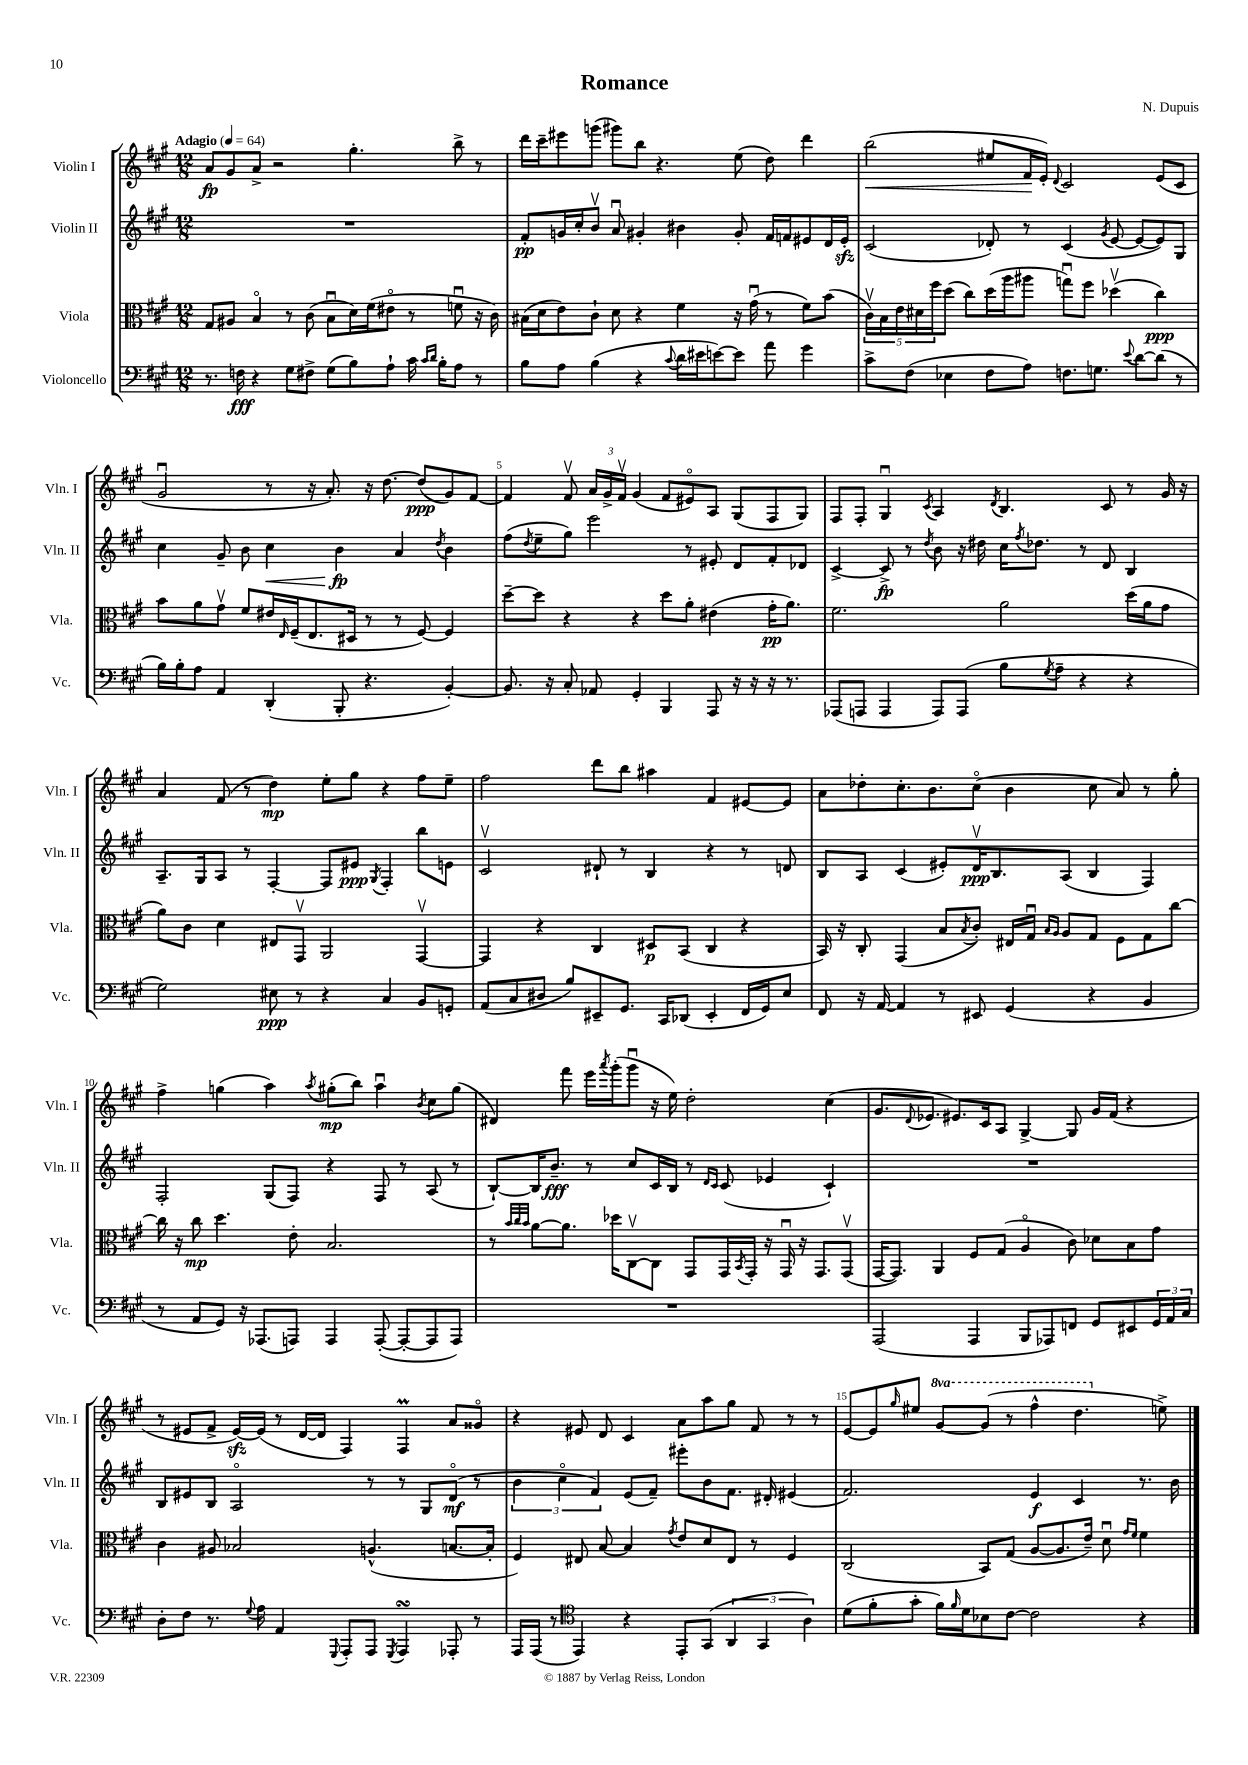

**kern	**dynam	**kern	**dynam	**kern	**dynam	**kern	**dynam
*part4	*part4	*part3	*part3	*part2	*part2	*part1	*part1
*staff4	*staff4	*staff3	*staff3	*staff2	*staff2	*staff1	*staff1
*I"Violoncello	*	*I"Viola	*	*I"Violin II	*	*I"Violin I	*
*I'Vc.	*	*I'Vla.	*	*I'Vln. II	*	*I'Vln. I	*
*clefF4	*	*clefC3	*	*clefG2	*	*clefG2	*
*k[f#c#g#]	*	*k[f#c#g#]	*	*k[f#c#g#]	*	*k[f#c#g#]	*
*M12/8	*	*M12/8	*	*M12/8	*	*M12/8	*
*MM64	*	*MM64	*	*MM64	*	*MM64	*
=1	=1	=1	=1	=1	=1	=1	=1
!	!	!	!	!	!	!LO:TX:a:B:t=Adagio	!
8.r	.	8G#/L	.	1.r	.	8a/L	fp
.	.	8A#X/J	.	.	.	8g#/	.
16Fn\	fff	.	.	.	.	.	.
4r	.	4B/	.	.	.	8a^/J	.
.	.	.	.	.	.	2r	.
8G#\L	.	8r	.	.	.	.	.
8F#X^\J	.	(8c#\	.	.	.	.	.
(8G#\L	.	8Bu\L	.	.	.	.	.
8B\)	.	16d\L)	.	.	.	4.gg#'\	.
.	.	(16f#\J	.	.	.	.	.
8A`\J	.	8e#X\J	.	.	.	.	.
16c#\	.	8r	.	.	.	.	.
16qqc#/LL	.	.	.	.	.	.	.
16qqd/JJ	.	.	.	.	.	.	.
16B'\KL	.	.	.	.	.	.	.
8A\J	.	8fnu\	.	.	.	8bb^\	.
8r	.	16r	.	.	.	8r	.
.	.	16c#\)	.	.	.	.	.
=2	=2	=2	=2	=2	=2	=2	=2
8B\L	.	(16B#X\LL	.	8f#'/L	pp	16ddd\LL	.
.	.	16d\J	.	.	.	16ccc#~\J	.
8A\J	.	8e\)	.	16gn/L	.	8eee#X\	.
.	.	.	.	16cc#'/J	.	.	.
(4B\	.	8c#`\J	.	8bv/J	.	(8gggn\J	.
.	.	8d\	.	8au/	.	8ggg#X\L)	.
4r	.	4r	.	4g#X'/	.	8bb\J	.
.	.	.	.	.	.	4.r	.
8qqc#/	.	.	.	.	.	.	.
16d\LL	.	4f#\	.	4b#X\	.	.	.
16e#X\J	.	.	.	.	.	.	.
[8en\)	.	.	.	.	.	.	.
8e\J]	.	16r	.	8g#'/	.	(8ee\	.
.	.	(16g#u\	.	.	.	.	.
8a\	.	8r	.	16f#/LL	.	8dd\)	.
.	.	.	.	16fn/J	.	.	.
4g#\	.	8f#\L)	.	8e#X/	.	4ddd\	.
.	.	(8b\J	.	16d/L	.	.	.
.	.	.	.	16e#zz'/JJ	.	.	.
=3	=3	=3	=3	=3	=3	=3	=3
!	!	!	!	!	!	!	!LO:HP:b
8c#^\L	.	20c#v\LL)	.	(2c#/	.	(2bb\	<
.	.	20B\	.	.	.	.	.
.	.	20e\	.	.	.	.	.
(8F#\J	.	.	.	.	.	.	.
.	.	20d#X\	.	.	.	.	.
.	.	20ff#\J	.	.	.	.	.
4E-X\	.	(8dd\J	.	.	.	.	.
.	.	8cc#\L)	.	.	.	.	.
8F#\L	.	(16dd\L	.	8d-X'/)	.	8ee#X/L	.
.	.	16aa\J	.	.	.	.	.
8A\J)	.	8aa#X\J	.	8r	.	16f#/L	.
.	.	.	.	.	.	16e'/JJ)	[
.	.	.	.	.	.	8qqd/	.
8.Fn\L	.	8ggnu\L)	.	(4c#/	.	2c#/	.
.	.	8ff#\J	.	.	.	.	.
8.Gn\J	.	.	.	.	.	.	.
.	.	.	.	8qg#/	.	.	.
.	.	(4dd-Xv\	.	[8e/	.	.	.
8qqe/	.	.	.	.	.	.	.
[8d\L	.	.	.	8e/L_	.	.	.
(8d\J]	.	4cc#\)	ppp	8e/])	.	(8e/L	.
8r	.	.	.	8G#/J	.	8c#/J	.
!!LO:LB:g=z
=4	=4	=4	=4	=4	=4	=4	=4
16B\LL)	.	8b\L	.	4cc#\	.	2g#u/	.
16B'\J	.	.	.	.	.	.	.
8A\J	.	8a\	.	.	.	.	.
4AA/	.	8g#v\J	.	8g#~/	.	.	.
.	.	8f#/L	.	8b\	.	.	.
!	!	!	!	!	!LO:HP:b	!	!
(4DD'/	.	16e#X/L	.	4cc#\	<	8r	.
.	.	16qqE/	.	.	.	.	.
.	.	(16F#~/J	.	.	.	.	.
.	.	8.E/	.	.	.	16r	.
.	.	.	.	.	.	8.a'/)	.
8BBB'/	.	.	.	4b\	fp	.	.
.	.	16D#X/Jk	.	.	.	.	.
4.r	.	8r	.	.	.	16r	.
.	.	.	.	.	.	[8.dd\	.
.	.	8r	.	4a/	[	.	.
.	.	[8F#/)	.	.	.	(8dd/L]	ppp
.	.	.	.	8qdd/	.	.	.
[4BB'/)	.	4F#/]	.	4b\	.	8g#/)	.
.	.	.	.	.	.	[8f#/J	.
=5	=5	=5	=5	=5	=5	=5	=5
8.BB/]	.	[8dd~\L	.	(8ff#\L	.	4f#/]	.
.	.	.	.	8qdd/	.	.	.
.	.	8dd\J]	.	8ee~\	.	.	.
16r	.	.	.	.	.	.	.
8C#'/	.	4r	.	8gg#\J)	.	8f#v/	.
8AA-X/	.	.	.	2eee\	.	24a/LL	.
.	.	.	.	.	.	24g#^/	.
.	.	.	.	.	.	24f#v/JJ	.
4GG#'/	.	4r	.	.	.	(4g#/	.
4BBB/	.	8dd\L	.	.	.	8f#/L	.
.	.	8a'\J	.	8r	.	8e#X/)	.
8AAA/	.	(4e#X\	.	8e#X'/	.	8A/J	.
16r	.	.	.	8d/L	.	(8G#/L	.
16r	.	.	.	.	.	.	.
16r	.	16g#'\KL	pp	8f#'/	.	8F#/	.
8.r	.	8.a\J)	.	.	.	.	.
.	.	.	.	8d-X/J	.	8G#/J)	.
=6	=6	=6	=6	=6	=6	=6	=6
(8AAA-X/L	.	2.f#\	.	[4c#^/	.	8F#/L	.
8AAAn/J	.	.	.	.	.	8F#'/J	.
4AAA/	.	.	.	8c#^/]	fp	4G#u/	.
.	.	.	.	8r	.	.	.
.	.	.	.	8qdd/	.	8qc#/	.
8AAA/L)	.	.	.	8b\	.	4A/	.
(8AAA/J	.	.	.	16r	.	.	.
.	.	.	.	16dd#X\	.	.	.
.	.	.	.	.	.	8qd/	.
8B\L	.	2a\	.	16cc#\KL	.	4.B/	.
.	.	.	.	8qff#/	.	.	.
.	.	.	.	8.dd-X\J	.	.	.
8qG#/	.	.	.	.	.	.	.
8A~\J	.	.	.	.	.	.	.
4r	.	.	.	8r	.	.	.
.	.	.	.	8d/	.	8c#/	.
4r	.	(16dd\LL	.	4B/	.	8r	.
.	.	16a\J	.	.	.	.	.
.	.	8g#\J	.	.	.	16g#/	.
.	.	.	.	.	.	16r	.
!!LO:LB:g=z
=7	=7	=7	=7	=7	=7	=7	=7
2G#\)	.	8a\L)	.	8.A~/L	.	4a/	.
.	.	8c#\J	.	.	.	.	.
.	.	.	.	16G#/k	.	.	.
.	.	4d\	.	8A/J	.	(8f#/	.
.	.	.	.	8r	.	8r	.
8E#X\	ppp	8E#X/L	.	[4F#'/	.	4dd\)	mp
8r	.	8GG#v/J	.	.	.	.	.
4r	.	2AA/	.	8F#/L]	.	8ee'\L	.
.	.	.	.	8e#X/J	ppp	8gg#\J	.
.	.	.	.	8qG#/	.	.	.
4C#/	.	.	.	4F#'/	.	4r	.
8BB/L	.	[4GG#v/	.	8bb\L	.	8ff#\L	.
8GGn'/J	.	.	.	8en\J	.	8ee~\J	.
=8	=8	=8	=8	=8	=8	=8	=8
(8AA/L	.	4GG#/]	.	2c#v/	.	2ff#\	.
8C#/	.	.	.	.	.	.	.
8D#X/J	.	4r	.	.	.	.	.
8B/L)	.	.	.	.	.	.	.
8EE#X~/	.	4C#/	.	8d#X`/	.	8ddd\L	.
8.GG#/J	.	.	.	8r	.	8bb\J	.
.	.	8D#X/L	p	4B/	.	4aa#X\	.
16CC#/KL	.	.	.	.	.	.	.
(8DD-X/J	.	(8BB/J	.	.	.	.	.
4EE#'/	.	4C#/	.	4r	.	4f#/	.
16FF#/LL	.	4r	.	8r	.	[8e#X/L	.
16GG#/J)	.	.	.	.	.	.	.
8E/J	.	.	.	8dn/	.	8e#/J]	.
=9	=9	=9	=9	=9	=9	=9	=9
8FF#/	.	16BB/)	.	8B/L	.	8a\L	.
.	.	16r	.	.	.	.	.
16r	.	8C#'/	.	8A/J	.	8dd-X'\	.
[16AA/	.	.	.	.	.	.	.
4AA/]	.	(4GG#/	.	(4c#/	.	8.cc#'\	.
.	.	.	.	.	.	8.b\	.
8r	.	8B/L	.	8e#X'/L)	.	.	.
.	.	8qB/	.	.	.	.	.
8EE#X/	.	8c#'/J)	.	16dv/K	ppp	(8cc#\J	.
.	.	.	.	8.B/	.	.	.
(4GG#/	.	16E#X/LL	.	.	.	4b\	.
.	.	16G#u/JJ	.	.	.	.	.
.	.	16qqB/LL	.	.	.	.	.
.	.	16qqA/JJ	.	.	.	.	.
.	.	8A/L	.	(8A/J	.	.	.
4r	.	8G#/J	.	4B/	.	8cc#\	.
.	.	8F#\L	.	.	.	8a/)	.
4BB/	.	8G#\	.	4F#/)	.	8r	.
.	.	[8cc#\J	.	.	.	8gg#'\	.
!!LO:LB:g=z
=10	=10	=10	=10	=10	=10	=10	=10
8r	.	16cc#\]	.	2F#'/	.	4ff#^\	.
.	.	16r	.	.	.	.	.
8AA/L	.	8cc#\	mp	.	.	.	.
8GG#/J)	.	4.dd\	.	.	.	(4ggn\	.
16r	.	.	.	.	.	.	.
(8.AAA-X/L	.	.	.	.	.	.	.
.	.	.	.	(8G#/L	.	4aa\)	.
8AAAn/J)	.	8e'\	.	8F#/J)	.	.	.
.	.	.	.	.	.	8qaa/	.
4AAA/	.	2.B/	.	4r	.	(8gg#X'\L	mp
.	.	.	.	.	.	8bb\J)	.
([8AAA'/	.	.	.	8F#/	.	4aau\	.
8AAA'/L_	.	.	.	8r	.	.	.
.	.	.	.	.	.	8qb/	.
8AAA/]	.	.	.	(8A/	.	8cc#\L	.
8AAA/J)	.	.	.	8r	.	(8gg#\J	.
=11	=11	=11	=11	=11	=11	=11	=11
1.r	.	8r	.	[8B`/L)	.	4d#X/)	.
.	.	32qqb/LLL	.	.	.	.	.
.	.	32qqcc#/	.	.	.	.	.
.	.	32qqb/JJJ	.	.	.	.	.
.	.	[8a\L	.	16B/K]	.	.	.
.	.	.	.	8.b~/J	fff	.	.
.	.	8.a\J]	.	.	.	8fff#\	.
.	.	.	.	8r	.	16eee\LL	.
.	.	.	.	.	.	8qaaa/	.
.	.	16dd-X\KL	.	.	.	(16ggg#'\J	.
.	.	[8C#v\	.	8cc#/L	.	8ggg#u\J	.
.	.	8C#\J]	.	16c#/L	.	16r	.
.	.	.	.	16B/JJ	.	16ee\)	.
.	.	8GG#/L	.	8r	.	2dd'\	.
.	.	.	.	16qqd/LL	.	.	.
.	.	.	.	16qqc#/JJ	.	.	.
.	.	16GG#/L	.	(8c#/	.	.	.
.	.	8qBB/	.	.	.	.	.
.	.	16GG#'/JJ	.	.	.	.	.
.	.	16r	.	4e-X/	.	.	.
.	.	16GG#u/	.	.	.	.	.
.	.	16r	.	.	.	.	.
.	.	8.GG#/L	.	.	.	.	.
.	.	.	.	4c#`/)	.	(4cc#\	.
.	.	(8GG#v/J	.	.	.	.	.
=12	=12	=12	=12	=12	=12	=12	=12
(2AAA/	.	[16GG#/KL	.	1.r	.	8.g#/L	.
.	.	8.GG#/J])	.	.	.	.	.
.	.	.	.	.	.	8qqd/	.
.	.	.	.	.	.	8.e-X/J	.
.	.	4AA/	.	.	.	.	.
.	.	.	.	.	.	8.e#X/L)	.
4AAA/	.	8F#/L	.	.	.	.	.
.	.	.	.	.	.	16c#/k	.
.	.	(8G#/J	.	.	.	8A/J	.
8BBB/L	.	4A/	.	.	.	[4G#^/	.
8AAA-X/)	.	.	.	.	.	.	.
8FFn/J	.	8c#\)	.	.	.	8G#/]	.
8GG#/L	.	8d-X\L	.	.	.	16g#/LL	.
.	.	.	.	.	.	(16f#/JJ	.
8EE#X/	.	8B\	.	.	.	4r	.
24GG#/L	.	8g#\J	.	.	.	.	.
24AA/	.	.	.	.	.	.	.
24C#/JJ	.	.	.	.	.	.	.
!!LO:LB:g=z
=13	=13	=13	=13	=13	=13	=13	=13
8D'\L	.	4c#\	.	8B/L	.	8r	.
8F#\J	.	.	.	8e#X/	.	8e#X/L	.
8.r	.	8A#X/	.	8B/J	.	8f#^/J	.
.	.	2B-X/	.	2A/	.	[16e#zz/LL)	.
8qqG#/	.	.	.	.	.	.	.
16A\	.	.	.	.	.	(16e#/JJ]	.
4AA/	.	.	.	.	.	8r	.
.	.	.	.	.	.	[16d/LL	.
.	.	.	.	.	.	16d/JJ]	.
8qqGGG#/	.	.	.	.	.	.	.
8AAA'/L	.	.	.	.	.	4F#/)	.
8AAA/J	.	(4.An^^/	.	8r	.	.	.
8qGGG#/	.	.	.	.	.	.	.
4AAAsSSs/	.	.	.	8r	.	4F#M/	.
.	.	.	.	8G#/L	.	.	.
8AAA-X'/	.	[8.Bn/L	.	(8d/J	mf	8a/L	.
8r	.	.	.	8r	.	8g##X/J	.
.	.	16B'/Jk]	.	.	.	.	.
=14	=14	=14	=14	=14	=14	=14	=14
16AAA/LL	.	4F#/)	.	6b\	.	4r	.
(16AAA/JJ	.	.	.	.	.	.	.
8r	.	.	.	.	.	.	.
.	.	.	.	6cc#\	.	.	.
*clefC4	*	*	*	*	*	*	*
4EE/)	.	8E#X/	.	.	.	8e#X/	.
.	.	.	.	6f#/)	.	.	.
.	.	[8B/	.	.	.	8d/	.
4r	.	4B/]	.	(8e/L	.	4c#/	.
.	.	.	.	8f#~/J)	.	.	.
.	.	8qg#/	.	.	.	.	.
8EE'/L	.	8e/L	.	8eee#X'\L	.	8a\L	.
(8GG#/J	.	8d/	.	8b\	.	8aa\	.
6AA/	.	8E#/J	.	8.f#\J	.	8gg#\J	.
.	.	8r	.	.	.	8f#/	.
6GG#/	.	.	.	.	.	.	.
.	.	.	.	16d#X'/	.	.	.
.	.	4F#/	.	(4e#X/	.	8r	.
6A\)	.	.	.	.	.	.	.
.	.	.	.	.	.	8r	.
=15	=15	=15	=15	=15	=15	=15	=15
(8d\L	.	(2C#/	.	2.f#/)	.	[8e/L	.
8f#'\	.	.	.	.	.	8e/]	.
.	.	.	.	.	.	16qqgg#/	.
8g#'\J	.	.	.	.	.	8ee#X/J	.
*	*	*	*	*	*	*8va	*
16f#\LL)	.	.	.	.	.	[8gg#/L	.
16qqf#/	.	.	.	.	.	.	.
16d\J	.	.	.	.	.	.	.
8B-X\	.	8BB/L)	.	.	.	(8gg#/J]	.
[8c#\J	.	(8G#/J	.	.	.	8r	.
2c#\]	.	[8A/L	.	4e/	f	4fff#^^\	.
.	.	8.A/]	.	.	.	.	.
.	.	.	.	4c#/	.	4.ddd\	.
.	.	16e~/Jk)	.	.	.	.	.
.	.	8du\	.	.	.	.	.
.	.	16qqg#/LL	.	.	.	.	.
.	.	16qqf#/JJ	.	.	.	.	.
4r	.	4f#\	.	8.r	.	.	.
*	*	*	*	*	*	*X8va	*
.	.	.	.	.	.	8een^\)	.
.	.	.	.	16b\	.	.	.
==	==	==	==	==	==	==	==
*-	*-	*-	*-	*-	*-	*-	*-
